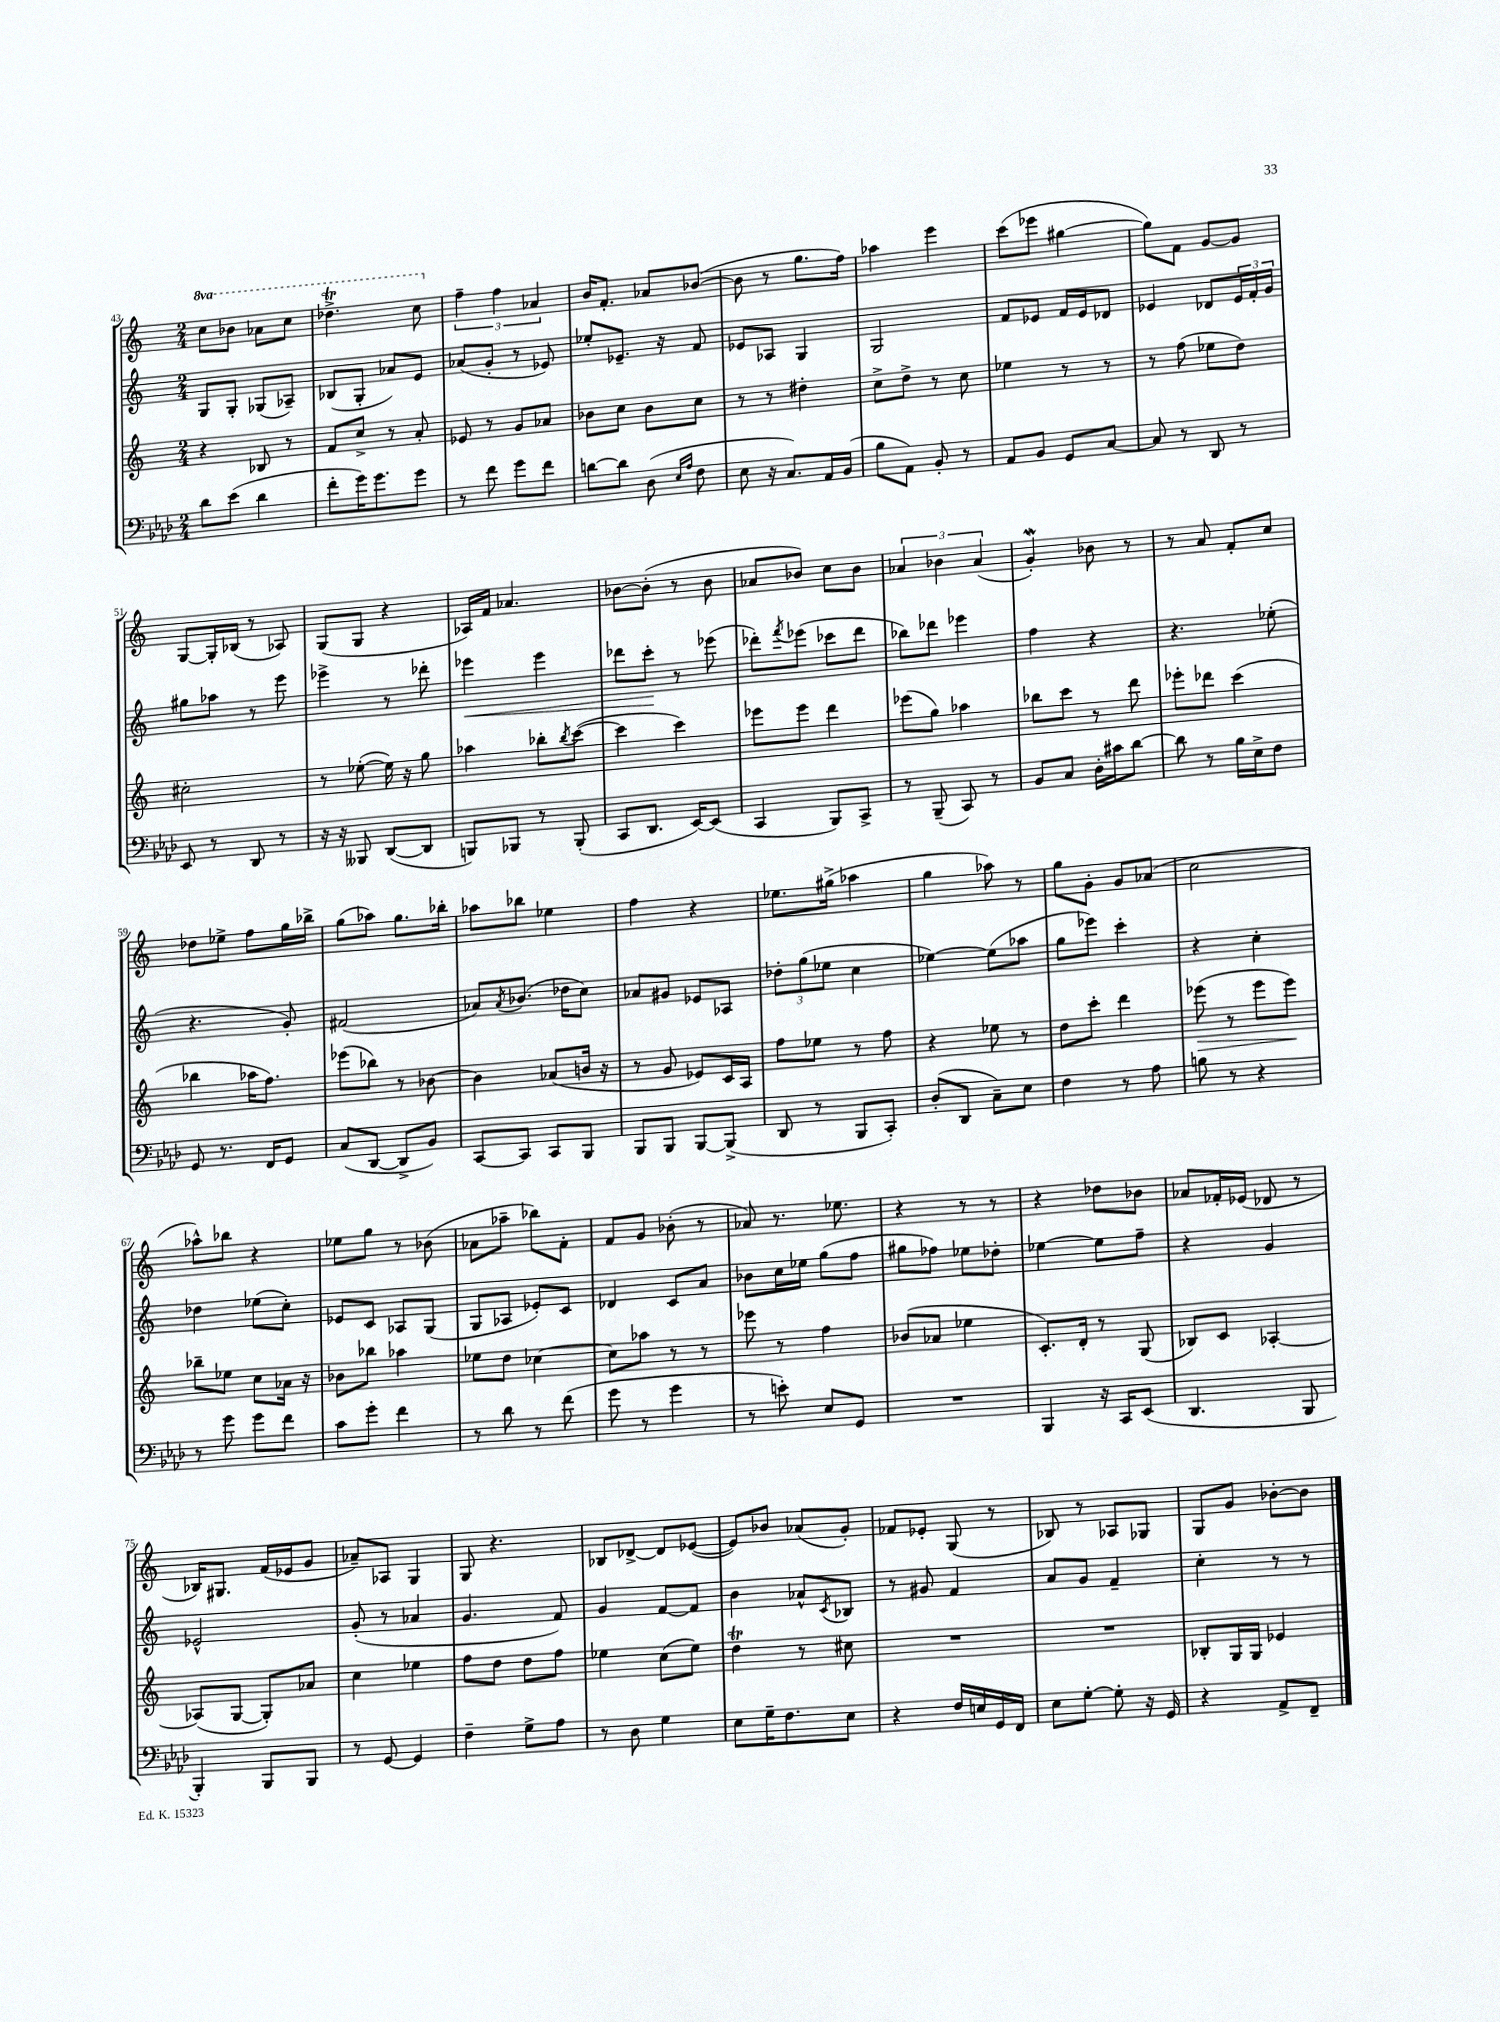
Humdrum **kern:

**kern	**kern	**kern	**kern
*staff4	*staff3	*staff2	*staff1
*clefF4	*clefG2	*clefG2	*clefG2
*k[b-e-a-d-]	*k[]	*k[]	*k[]
*M2/4	*M2/4	*M2/4	*M2/4
8d-	4r	8G	8ccc
(8e-	.	8G'	8bb-
4d-	8B-	(8G-	8aa-
.	8r	8A-~)	8ccc
=	=	=	=
8f'	8f	(8B-	4.ddd-^
16g)	8cc^	8G'	.
8.g	.	.	.
.	8r	8a-)	.
8g	8a'	8e	8ccc
=	=	=	=
8r	8e-	(8a-	6ff~
8f	8r	8g'	.
.	.	.	6ff
8g	8g	8r	.
.	.	.	6a-
8f	8a-	8e-)	.
=	=	=	=
[8d	8b-	8ee-'	16b
.	.	.	8.f'
8d]	8cc	8.e-~	.
(8D-	8b-	.	8a-
.	.	16r	.
16qqE-	.	.	.
16qqA-	.	.	.
8F	8cc	8f	([8b-
=	=	=	=
8E-	8r	8e-	8b-]
16r	8r	8A-	8r
8.C)	.	.	.
.	4dd#'	4G	8.gg
16AA-	.	.	.
(16BB-	.	.	16ff)
=	=	=	=
8B-	8cc^	2G	4aa-
8AA-)	8dd^	.	.
8BB-'	8r	.	4eee
8r	8cc	.	.
=	=	=	=
8AA-	4ee-	8f	(8ccc
8BB-	.	8e-	8eee-
8GG	8r	16f	[4gg#
.	.	16e-	.
[8C	8r	8d-	.
=	=	=	=
8C]	8r	4e-	8gg#])
8r	(8ff	.	8f
8DD-	8ee-	8d-	[8g
8r	8dd)	24e-	8g]
.	.	24f'	.
.	.	24g	.
=	=	=	=
8EE-	2cc#'	8gg#	[8G
8r	.	8aa-	16G']
.	.	.	(16B-
8DD-	.	8r	8r
8r	.	8eee	8A-)
=	=	=	=
16r	8r	4eee-^	(8G
16r	.	.	.
8BBB--	([8ee-'	.	8G
([8DD-	16ee-])	8r	4r
.	16r	.	.
8DD-]	8gg	8ddd-'	.
=	=	=	=
8BBB)	4aa-	4eee-	16A-)
.	.	.	16f
8BBB-	.	.	4.a-
8r	8bb-'	4eee-	.
.	8qbb-	.	.
(8BBB-'	([8ccc	.	.
=	=	=	=
8CC	4ccc]	8ddd-	[8b-
8.DD-	.	8ccc'	(8b-']
.	4ccc)	8r	8r
[16EE-)	.	.	.
(8EE-]	.	(8eee-	8b-
=	=	=	=
4CC	8eee-	8ddd-')	8a-
.	.	8qfff	.
.	8eee-	(8eee-	8b-)
8BBB-)	4ddd	8ccc-	8cc
8CC^	.	8ddd-	8b-
=	=	=	=
8r	(8eee-	8bb-)	6a-
(8BBB-~	8gg)	8ddd-	.
.	.	.	6b-
8CC)	4aa-	4eee-	.
.	.	.	(6a-
8r	.	.	.
=	=	=	=
8BB-	8bb-	4ff	4g')
8C	8ccc	.	.
16D-'	8r	4r	8b-
16c#	.	.	.
[8d-	8ddd	.	8r
=	=	=	=
8d-]	8eee-'	4.r	8r
8r	8ddd-	.	8a
16B-	(4ccc	.	8f'
16E-^	.	.	.
8F	.	(8ee-'	8cc
=	=	=	=
8GG	4bb-	4.r	8dd-
8.r	.	.	8ee-^
.	16aa-	.	8ff
16FF	8.ff)	.	.
8GG	.	8g')	16gg
.	.	.	16bb-^
=	=	=	=
(8C	(8eee-	(2f#	(8gg
[8DD-	8bb-)	.	8aa-)
8DD-^]	8r	.	8.gg
8BB-)	[8b-	.	.
.	.	.	16bb-'
=	=	=	=
[8CC	4b-]	8a-)	8aa-
.	.	8qa-	.
8CC]	.	(8.b-	8bb-
8CC	(8a-	.	4ee-
.	.	16dd-	.
8BBB-	16b	8cc)	.
.	16r	.	.
=	=	=	=
8BBB-	8r	8a-	4ff
8BBB-	8g	8g#	.
[8BBB-	8e-)	8e-	4r
(8BBB-^]	16c	8A-	.
.	16A	.	.
=	=	=	=
8DD-	8ff	12dd-'	8.ee-
.	.	(12gg	.
8r	8ee-	.	.
.	.	12ee-	.
.	.	.	(16gg#^
8BBB-	8r	4cc	4aa-
8CC')	8ff	.	.
=	=	=	=
(8D-'	4r	[4ee-)	4gg
8DD-	.	.	.
8C~)	8ee-	(8ee-]	8aa-)
8E-	8r	8aa-	8r
=	=	=	=
4F	8dd	8gg	8gg
.	8ccc'	8eee-)	8g'
8r	4ddd	4ccc'	8g
8A-	.	.	(8a-
=	=	=	=
8B	(8eee-	4r	2cc
8r	8r	.	.
4r	8eee-	4cc'	.
.	8eee-)	.	.
=	=	=	=
8r	8bb-~	4dd-	8aa-^^)
8g	8ee-	.	8bb-
8g	8cc	(8ee-	4r
8f	16a-	8cc')	.
.	16r	.	.
=	=	=	=
8c	8b-	8e-	8ee-
8g'	8bb-	8c	8gg
4f	4aa-	8A-	8r
.	.	(8G	(8b-
=	=	=	=
8r	8ee-	8G	8a-
8d-	8dd	8A-	8aa-~
8r	[4cc-	8e-')	8bb-)
(8f	.	8c	8f'
=	=	=	=
8g	8cc-]	4d-	8f
8r	8aa-	.	8g
4g	8r	8c	(8b-'
.	8r	8a	8r
=	=	=	=
8r	8eee-	8b-	8a-)
8e')	8r	16cc	8.r
.	.	16ee-	.
8E-	4ff	(8gg	.
.	.	.	8.ee-
8GG	.	8ff	.
=	=	=	=
2r	(8b-	8gg#	4r
.	8a-	8ff-)	.
.	4ee-	8ee-	8r
.	.	8dd-'	8r
=	=	=	=
4BBB-	8.c')	[4ee-	4r
.	16d'	.	.
16r	8r	8ee-]	8dd-
16CC	.	.	.
(8EE-	(8G	8ff~	8b-
=	=	=	=
4.DD-	8B-)	4r	8a-
.	8c	.	16f-'
.	.	.	(16e-
.	[4A-'	4g	8d-
8BBB-	.	.	8r
=	=	=	=
4BBB-')	(8A-]	2e-^^	16B-)
.	.	.	8.G#
.	[8G	.	.
8BBB-	8G'])	.	(16f
.	.	.	16e-
8BBB-	8a-	.	8g
=	=	=	=
8r	4cc	(8g'	8a-~)
[8GG	.	8r	8A-
4GG]	4ee-	4a-	4G
=	=	=	=
4F~	8ff	4.g	8G
.	8dd	.	4.r
8G^	8dd	.	.
8A-	8ff	8f)	.
=	=	=	=
8r	4ee-	4g	8B-
8D-	.	.	[8d-^
4G	(8cc	[8f	8d-]
.	8ee-)	8f]	([8e-
=	=	=	=
8E-	4dd	4b	8e-])
16G~	.	.	8b-
8.F	.	.	.
.	8r	8a-^^	(8a-
.	.	8qc	.
8E-	8cc#	8B-	8g')
=	=	=	=
4r	2r	8r	8f-
.	.	8g#	8e-'
16F	.	4f	(8G
16E	.	.	.
16GG	.	.	8r
16FF	.	.	.
=	=	=	=
8E-	2r	8a	8B-)
[8G'	.	8g	8r
8G']	.	4f~	8A-
16r	.	.	8G-
16GG	.	.	.
=	=	=	=
4r	8B-'	4cc'	8G
.	16G	.	8g
.	16G	.	.
8AA-^	4e-	8r	[8b-'
8FF~	.	8r	8b-]
==	==	==	==
*-	*-	*-	*-
